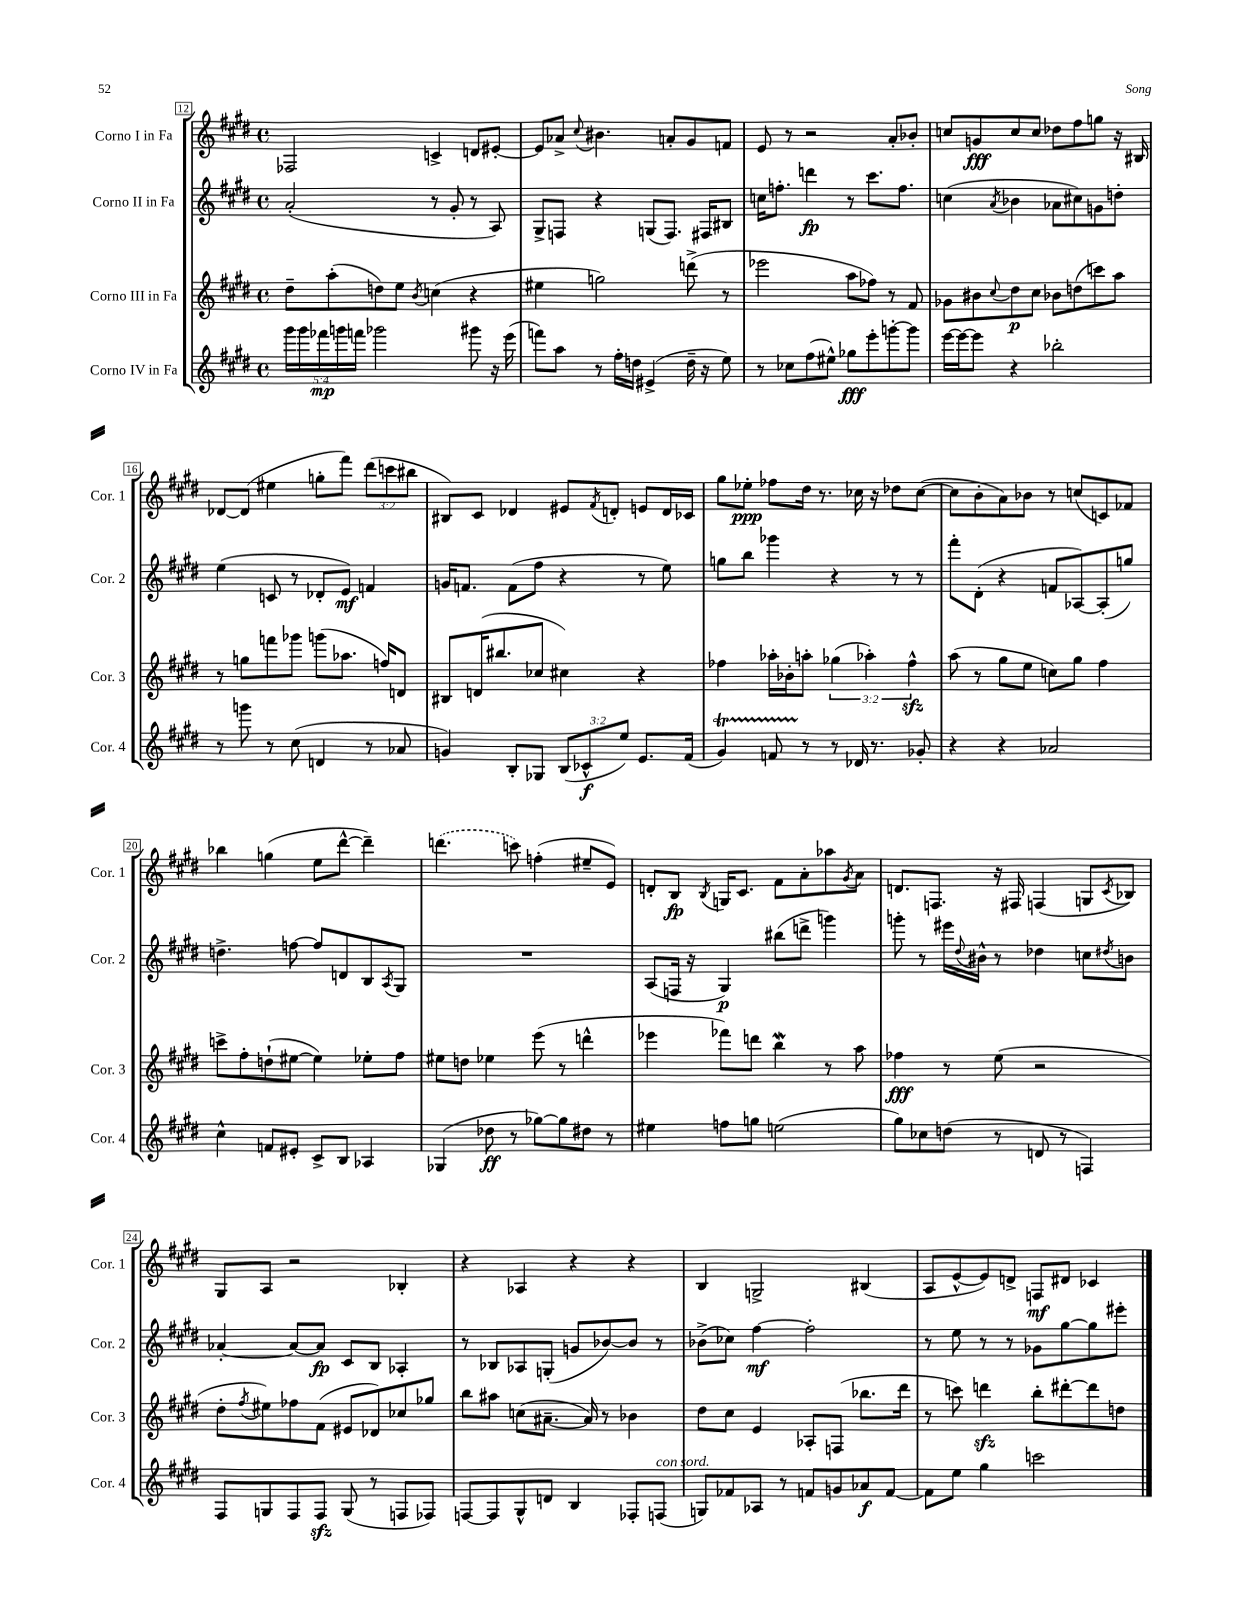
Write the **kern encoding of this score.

**kern	**dynam	**kern	**dynam	**kern	**dynam	**kern	**dynam
*part4	*part4	*part3	*part3	*part2	*part2	*part1	*part1
*staff4	*staff4	*staff3	*staff3	*staff2	*staff2	*staff1	*staff1
*I"Corno IV in Fa	*	*I"Corno III in Fa	*	*I"Corno II in Fa	*	*I"Corno I in Fa	*
*I'Cor. 4	*	*I'Cor. 3	*	*I'Cor. 2	*	*I'Cor. 1	*
*clefG2	*	*clefG2	*	*clefG2	*	*clefG2	*
*k[f#c#g#d#]	*	*k[f#c#g#d#]	*	*k[f#c#g#d#]	*	*k[f#c#g#d#]	*
*M4/4	*	*M4/4	*	*M4/4	*	*M4/4	*
*met(c)	*	*met(c)	*	*met(c)	*	*met(c)	*
=12	=12	=12	=12	=12	=12	=12	=12
20ggg#\LL	.	8dd#~\L	.	(2a'/	.	2F-X/	.
20ggg#\	.	.	.	.	.	.	.
20fff-X\	mp	.	.	.	.	.	.
.	.	(8aa'\	.	.	.	.	.
20gggn\	.	.	.	.	.	.	.
20fffn\JJ	.	.	.	.	.	.	.
2ggg-X\	.	8ddn\)	.	.	.	.	.
.	.	8ee\J	.	.	.	.	.
.	.	8qb/	.	.	.	.	.
.	.	(4ccn\	.	8r	.	4cn^/	.
.	.	.	.	8g#'/	.	.	.
8ggg#X\	.	4r	.	8r	.	8dn/L	.
16r	.	.	.	8A/)	.	[8e#X'/J	.
(16eee\	.	.	.	.	.	.	.
=13	=13	=13	=13	=13	=13	=13	=13
8fffn\L)	.	4ee#X\	.	8G#^/L	.	8e#/L]	.
8aa\J	.	.	.	8Fn/J	.	8a-X^/J	.
.	.	.	.	.	.	8qqcc#/	.
8r	.	2ggn\)	.	4r	.	4.b#X\	.
16ff#'\LL	.	.	.	.	.	.	.
16ddn\JJ	.	.	.	.	.	.	.
(4e#X^/	.	.	.	(8Gn/L	.	.	.
.	.	.	.	8.F/J)	.	8an'/L	.
16dd~\	.	(8dddn^\	.	.	.	8g#/	.
16r	.	.	.	16F#X/KL	.	.	.
8ee\)	.	8r	.	8B#X/J	.	8fn/J	.
=14	=14	=14	=14	=14	=14	=14	=14
8r	.	2eee-X\	.	16ccn\KL	.	8e/	.
.	.	.	.	8.ffn'\J	.	.	.
8cc-X\L	.	.	.	.	.	8r	.
(8ff#\	.	.	.	4dddn\	fp	2r	.
8ee#X^^\J)	.	.	.	.	.	.	.
8gg-X\L	fff	8aa\L	.	8r	.	.	.
8eee'\	.	8ff-X\J)	.	8.ccc#\L	.	.	.
[8gggn'\	.	8r	.	.	.	8a'/L	.
.	.	.	.	8.ff\J	.	.	.
8ggg\J]	.	8f#/	.	.	.	8b-X'/J	.
=15	=15	=15	=15	=15	=15	=15	=15
[16eee\LL	.	8g-X\L	.	(4ccn\	.	8ccn/L	.
16eee\J_	.	.	.	.	.	.	.
8eee\J]	.	8b#X\	.	.	.	8gn/	fff
.	.	8qqcc#/	.	8qa/	.	.	.
4r	.	8dd#\	p	4b-X\	.	8cc/	.
.	.	8cc#\J	.	.	.	8cc/J	.
2bb-X'\	.	8b-X\L	.	8a-X\L	.	8dd-X\L	.
.	.	(8ddn\	.	8cc#X\)	.	8ff#\	.
.	.	8cccn\)	.	8gn\	.	8ggn\J	.
.	.	8aa\J	.	8ddn'\J	.	16r	.
.	.	.	.	.	.	16B#X/	.
!!LO:LB:g=z
=16	=16	=16	=16	=16	=16	=16	=16
8r	.	8r	.	(4ee\	.	[8d-X/L	.
8gggn\	.	8ggn\L	.	.	.	(8d-/J]	.
8r	.	8fffn\	.	8cn/	.	4ee#X\	.
(8cc#\	.	8ggg-X\J	.	8r	.	.	.
4dn/	.	(8gggn\L	.	8d-X'/L	.	8ggn'\L	.
.	.	8.aa-X\J	.	8e/J)	mf	8fff#\J)	.
8r	.	.	.	4fn/	.	(12ddd#\L	.
.	.	16ffn/KL)	.	.	.	.	.
.	.	.	.	.	.	12cccn\	.
8a-X/	.	8dn/J	.	.	.	.	.
.	.	.	.	.	.	12bb#X\J	.
=17	=17	=17	=17	=17	=17	=17	=17
4gn/)	.	8B#X/L	.	16gn/KL	.	8B#X/L)	.
.	.	.	.	8.fn/J	.	.	.
.	.	(16dn/K	.	.	.	8c#/J	.
.	.	8.bb#X/	.	.	.	.	.
8B'/L	.	.	.	(8f\L	.	4d-X/	.
8G-X/J	.	8cc-X/J	.	8ff#\J	.	.	.
(12B/L	.	4cc#X\)	.	4r	.	8e#X/L	.
12c-X^^/	f	.	.	.	.	.	.
.	.	.	.	.	.	8qf#/	.
.	.	.	.	.	.	8dn'/J	.
12ee/J)	.	.	.	.	.	.	.
8.e/L	.	4r	.	8r	.	8en/L	.
.	.	.	.	8ee\)	.	16d/L	.
(16f#/Jk	.	.	.	.	.	16c-X/JJ	.
=18	=18	=18	=18	=18	=18	=18	=18
4g#t/)	.	4ff-X\	.	8ggn\L	.	8gg#\L	.
.	.	.	.	8bb\J	.	8ee-X'\J	ppp
8fnTTT/	.	16aa-X'\LL	.	4ggg-X\	.	8ff-X\L	.
.	.	16b-X'\J	.	.	.	.	.
8r	.	8aan'\J	.	.	.	16dd#\Jk	.
.	.	.	.	.	.	8.r	.
8r	.	(6gg-X\	.	4r	.	.	.
16d-X/	.	.	.	.	.	16cc-X\	.
.	.	6aa-X'\)	.	.	.	.	.
8.r	.	.	.	.	.	16r	.
.	.	.	.	8r	.	8dd-X\L	.
.	.	6ff-zz^^\	.	.	.	.	.
8g-X'/	.	.	.	8r	.	([8cc-\J	.
=19	=19	=19	=19	=19	=19	=19	=19
4r	.	(8aa\	.	8fff#'\L	.	8cc-\L]	.
.	.	8r	.	(8d#'\J	.	8b'\	.
4r	.	8gg#\L	.	4r	.	8a\)	.
.	.	8ee\J	.	.	.	8b-X\J	.
2a-X/	.	8ccn\L)	.	8fn/L	.	8r	.
.	.	8gg#\J	.	[8A-X/)	.	(8ccn/L	.
.	.	4ff#\	.	(8A-'/]	.	8cn/)	.
.	.	.	.	8ggn/J)	.	8f-X/J	.
!!LO:LB:g=z
=20	=20	=20	=20	=20	=20	=20	=20
4cc#^^\	.	8cccn^\L	.	4.ddn^\	.	4bb-X\	.
.	.	8ff#'\	.	.	.	.	.
8fn/L	.	(8ddn`\	.	.	.	(4ggn\	.
8e#X'/J	.	[8ee#X\J	.	[8ffn\	.	.	.
8c#^/L	.	4ee#\])	.	8ff/L]	.	8ee\L	.
8B/J	.	.	.	8dn/	.	[8ddd#^^\J	.
4A-X/	.	8ee-X'\L	.	8B/	.	4ddd#~\])	.
.	.	.	.	8qA/	.	.	.
.	.	8ff#\J	.	8G#/J	.	.	.
=21	=21	=21	=21	=21	=21	=21	=21
(4G-X/	.	8ee#X\L	.	1r	.	(4.dddn\	.
.	.	8ddn\J	.	.	.	.	.
8dd-X\	ff	4ee-X\	.	.	.	.	.
8r	.	.	.	.	.	8cccn\)	.
[8gg-X\L)	.	(8eee\	.	.	.	(4ffn'\	.
8gg-\]	.	8r	.	.	.	.	.
8dd#X\J	.	4dddn^^\	.	.	.	8ee#X~/L	.
8r	.	.	.	.	.	8e/J)	.
=22	=22	=22	=22	=22	=22	=22	=22
4ee#X\	.	4eee-X\	.	(8A/L	.	8dn'/L	.
.	.	.	.	16Fn/Jk	.	8B/J	fp
.	.	.	.	16r	.	.	.
.	.	.	.	.	.	8qB/	.
8ffn\L	.	8fff-X\L)	.	4G#/)	p	16Gn/KL	.
.	.	.	.	.	.	8.c#/J	.
8ggn\J	.	8dddn\J	.	.	.	.	.
(2een\	.	4bbW\	.	(8bb#X\L	.	8f#\L	.
.	.	.	.	8dddn^\J	.	8a'\	.
.	.	8r	.	4gggn\)	.	8aa-X\	.
.	.	.	.	.	.	8qg#/	.
.	.	8aa\	.	.	.	8a\J	.
=23	=23	=23	=23	=23	=23	=23	=23
8gg#\L)	.	4ff-X\	fff	8gggn'\	.	8.dn/L	.
8cc-X\	.	.	.	8r	.	.	.
.	.	.	.	.	.	8.Fn/J	.
(8ddn\J	.	8r	.	16eee#X\LL	.	.	.
.	.	.	.	8qqdd#/	.	.	.
.	.	.	.	16b#X^^\JJ	.	.	.
8r	.	(8ee\	.	8r	.	16r	.
.	.	.	.	.	.	16F#X/	.
8dn/	.	2r	.	4dd-X\	.	(4Fn/	.
8r	.	.	.	.	.	.	.
4Fn/)	.	.	.	8ccn\L	.	8Gn/L	.
.	.	.	.	8qdd#X/	.	8qc#/	.
.	.	.	.	8bn\J	.	8B-X/J)	.
!!LO:LB:g=z
=24	=24	=24	=24	=24	=24	=24	=24
8F#/L	.	8dd#'\L	.	[4a-X'/	.	8G#/L	.
.	.	8qff#/	.	.	.	.	.
8Gn/	.	8ee#X\)	.	.	.	8A/J	.
8F#/	.	8ff-X\	.	8a-/L_	.	2r	.
8F#zz/J	.	(8f#\J	.	8a-/J]	fp	.	.
(8G/	.	8e#X/L	.	8c#/L	.	.	.
8r	.	8d-X/)	.	8B/J	.	.	.
8Fn/L	.	8cc-X/	.	4A-X'/	.	4B-X'/	.
8F-X/J)	.	8gg-X/J	.	.	.	.	.
=25	=25	=25	=25	=25	=25	=25	=25
[8Fn/L	.	8bb\L	.	8r	.	4r	.
8F/]	.	8aa#X\J	.	8B-X/L	.	.	.
8G#^^/	.	(8ccn\L	.	8A-X/	.	4A-X/	.
8dn/J	.	[8.a#X~\J	.	(8Gn'/J	.	.	.
4B/	.	.	.	8gn/L	.	4r	.
.	.	16a#/])	.	.	.	.	.
.	.	8r	.	[8b-X/)	.	.	.
8F-X'/L	.	4b-X\	.	8b-/J]	.	4r	.
!LO:TX:a:i:t=con sord.	!	!	!	!	!	!	!
(8Fn/J	.	.	.	8r	.	.	.
=26	=26	=26	=26	=26	=26	=26	=26
8Gn/L)	.	8dd#\L	.	(8b-X^\L	.	4B/	.
8f-X/	.	8cc#\J	.	8cc-X\J)	.	.	.
8A-X/J	.	4e/	.	[4ff#\	mf	2Gn^/	.
8r	.	.	.	.	.	.	.
8fn/L	.	8A-X'/L	.	2ff#'\]	.	.	.
8gn/	.	(8Fn/J	.	.	.	.	.
8a-X/	f	8.bb-X\L	.	.	.	(4B#X/	.
[8f/J	.	.	.	.	.	.	.
.	.	16ddd#\Jk	.	.	.	.	.
=27	=27	=27	=27	=27	=27	=27	=27
8f\L]	.	8r	.	8r	.	8A/L	.
8ee\J	.	8cccn\)	.	8ee\	.	[8e^^/	.
4gg#\	.	4dddnzz\	.	8r	.	8e/])	.
.	.	.	.	8r	.	8dn^/J	.
2cccn\	.	8bb'\L	.	8g-X\L	.	8Fn/L	mf
.	.	[8ddd#X'\	.	[8gg#\	.	8d#X/J	.
.	.	8ddd#\]	.	8gg#\]	.	4c-X/	.
.	.	8ddn\J	.	8eee#X'\J	.	.	.
==	==	==	==	==	==	==	==
*-	*-	*-	*-	*-	*-	*-	*-
